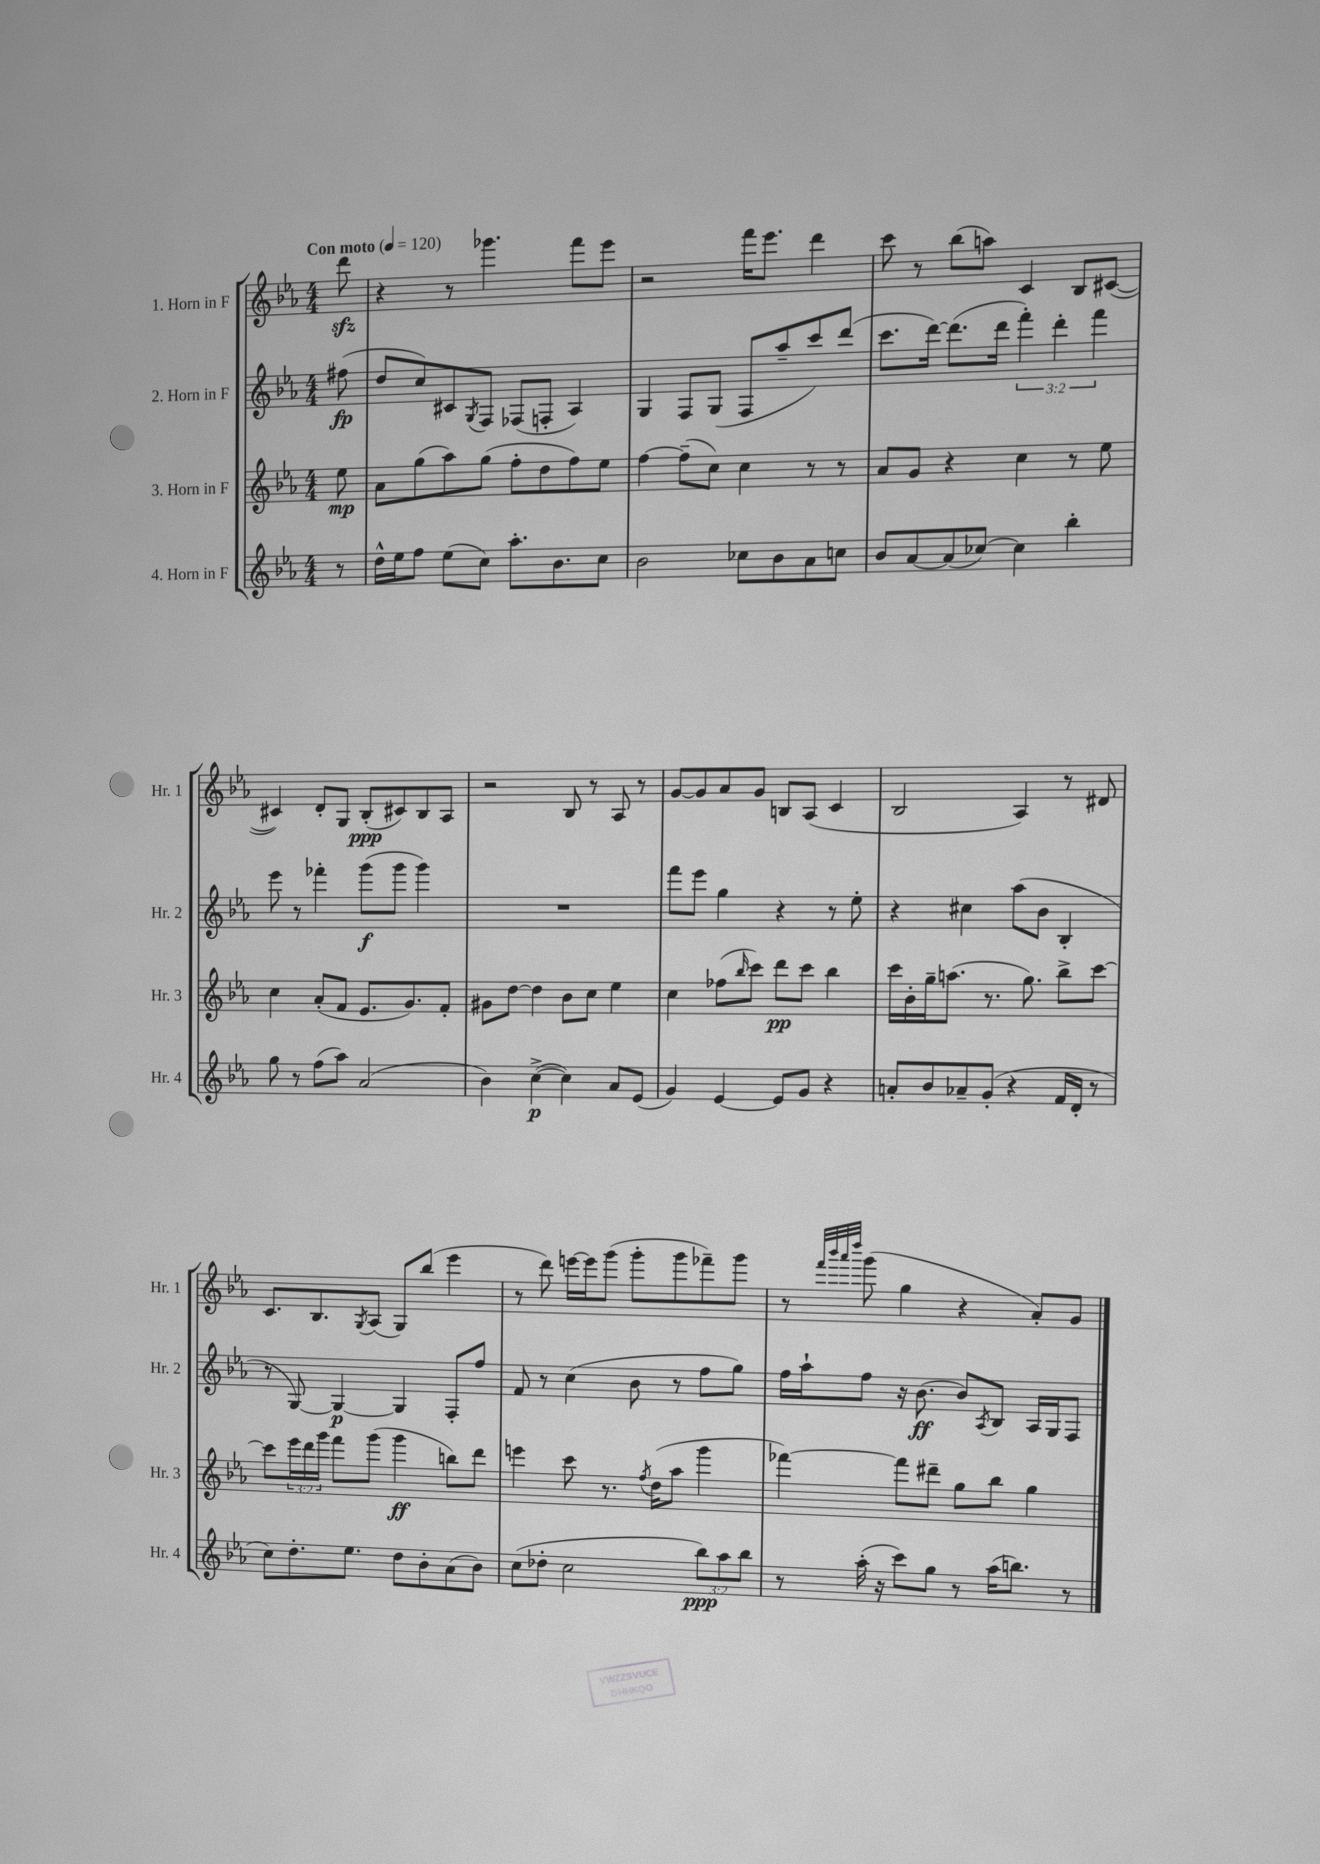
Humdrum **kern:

**kern	**kern	**kern	**kern
*staff4	*staff3	*staff2	*staff1
*clefG2	*clefG2	*clefG2	*clefG2
*k[b-e-a-]	*k[b-e-a-]	*k[b-e-a-]	*k[b-e-a-]
*M4/4	*M4/4	*M4/4	*M4/4
*MM120	*MM120	*MM120	*MM120
8r	8ee-	(8ff#	8ddd
=	=	=	=
16dd^^	8a-	8dd	4r
16ee-	.	.	.
8ff	(8gg	8cc)	.
(8ee-	8aa-)	8c#	8r
.	.	8qG	.
8cc)	(8gg	8F	4.ggg-
8.aa-'	8ff'	(8F-	.
.	8dd	8F'	.
8.b-	.	.	.
.	8ff)	4A-)	8fff
8cc	8ee-	.	8eee-
=	=	=	=
2b-	[4ff	4G	2r
.	(8ff~]	8F	.
.	8cc)	(8G	.
8cc-	4cc	8F	16fff
.	.	.	8.eee-
8b-	.	8aa-~	.
8a-	8r	8ccc)	4ddd
8cc	8r	(8ddd	.
=	=	=	=
8b-	8a-	8.ccc	8ccc
[8a-	8g	.	8r
.	.	[16ddd)	.
(8a-]	4r	(8.ddd]	(8bb-
[8cc-)	.	.	8aa)
.	.	16ddd	.
4cc-]	4cc	6fff')	4c
.	.	6ddd'	.
4bb-'	8r	.	8B-
.	.	6fff	.
.	8ee-	.	([8c#
=	=	=	=
8gg	4cc	8eee-	4c#])
8r	.	8r	.
(8ff	(8a-'	4fff-'	8d'
8aa-)	8f	.	8G
(2a-	8.e-	(8ggg	(8B-'
.	.	8ggg	8c#)
.	8.g)	.	.
.	.	4ggg)	8B-
.	8f'	.	8A-
=	=	=	=
4b-)	8g#	1r	2r
.	[8dd	.	.
([4cc^	4dd]	.	.
4cc])	8b-	.	8B-
.	8cc	.	8r
8a-	4ee-	.	8A-
(8e-	.	.	8r
=	=	=	=
4g)	4cc	8fff	[8g
.	.	8eee-	8g]
[4e-	(8ff-	4gg	8a-
.	16qqbb-	.	.
.	8ccc)	.	8g
8e-]	8ddd	4r	8B
8g	8ccc	.	(8A-
4r	4bb-	8r	4c
.	.	8ee-'	.
=	=	=	=
8a'	16ccc	4r	2B-
.	16b-'	.	.
8b-	16gg~	.	.
.	(8.aa	.	.
8a-~	.	4cc#	.
(8g'	8.r	.	.
4r	.	(8aa-	4A-)
.	8.gg)	.	.
.	.	8b-	.
16f	8bb-^	4B-'	8r
16d'	.	.	.
8r	[8ccc	.	8d#
=	=	=	=
8cc)	8ccc]	8r	8.c
8.dd'	24eee-	[8G)	.
.	24ddd	.	.
.	.	.	8.B-
.	24ggg	.	.
.	8fff	4G_	.
8.ee-	.	.	.
.	.	.	8qG
.	(8ggg	.	(8A-
8dd	4ggg	4G]	8G)
8b-'	.	.	(8bb-
(8a-	8bb)	8F'	4eee-
8b-)	8ddd	8ff	.
=	=	=	=
(8cc	4eee	8f	8r
8dd-'	.	8r	8ddd)
2cc	8ccc	(4cc	[16eee
.	.	.	16eee]
.	8.r	.	(8ggg
.	.	8b-	8ggg'
.	8qff	.	.
.	(16dd	.	.
.	8aa-	8r	8ggg
12bb-)	4ggg	8ff	8fff-~)
12aa-	.	.	.
.	.	8gg)	8ggg
12bb-	.	.	.
=	=	=	=
8r	[4fff-)	16ff	8r
.	.	16aa-`	.
.	.	.	32qqfff
.	.	.	32qqbbb-
.	.	.	32qqaaa-
.	.	.	32qqdddd
(16aa-'	.	8ff	(8ggg
16r	.	.	.
8ccc)	8fff-]	16r	4gg
.	.	(8.b-	.
8gg	8ddd#~	.	.
8r	8gg	8b-)	4r
.	.	8qA-	.
(16aa-	8bb-	8B-	.
8.bb)	.	.	.
.	4gg	16A-	8a-')
.	.	16G	.
8r	.	8F	8g
==	==	==	==
*-	*-	*-	*-
